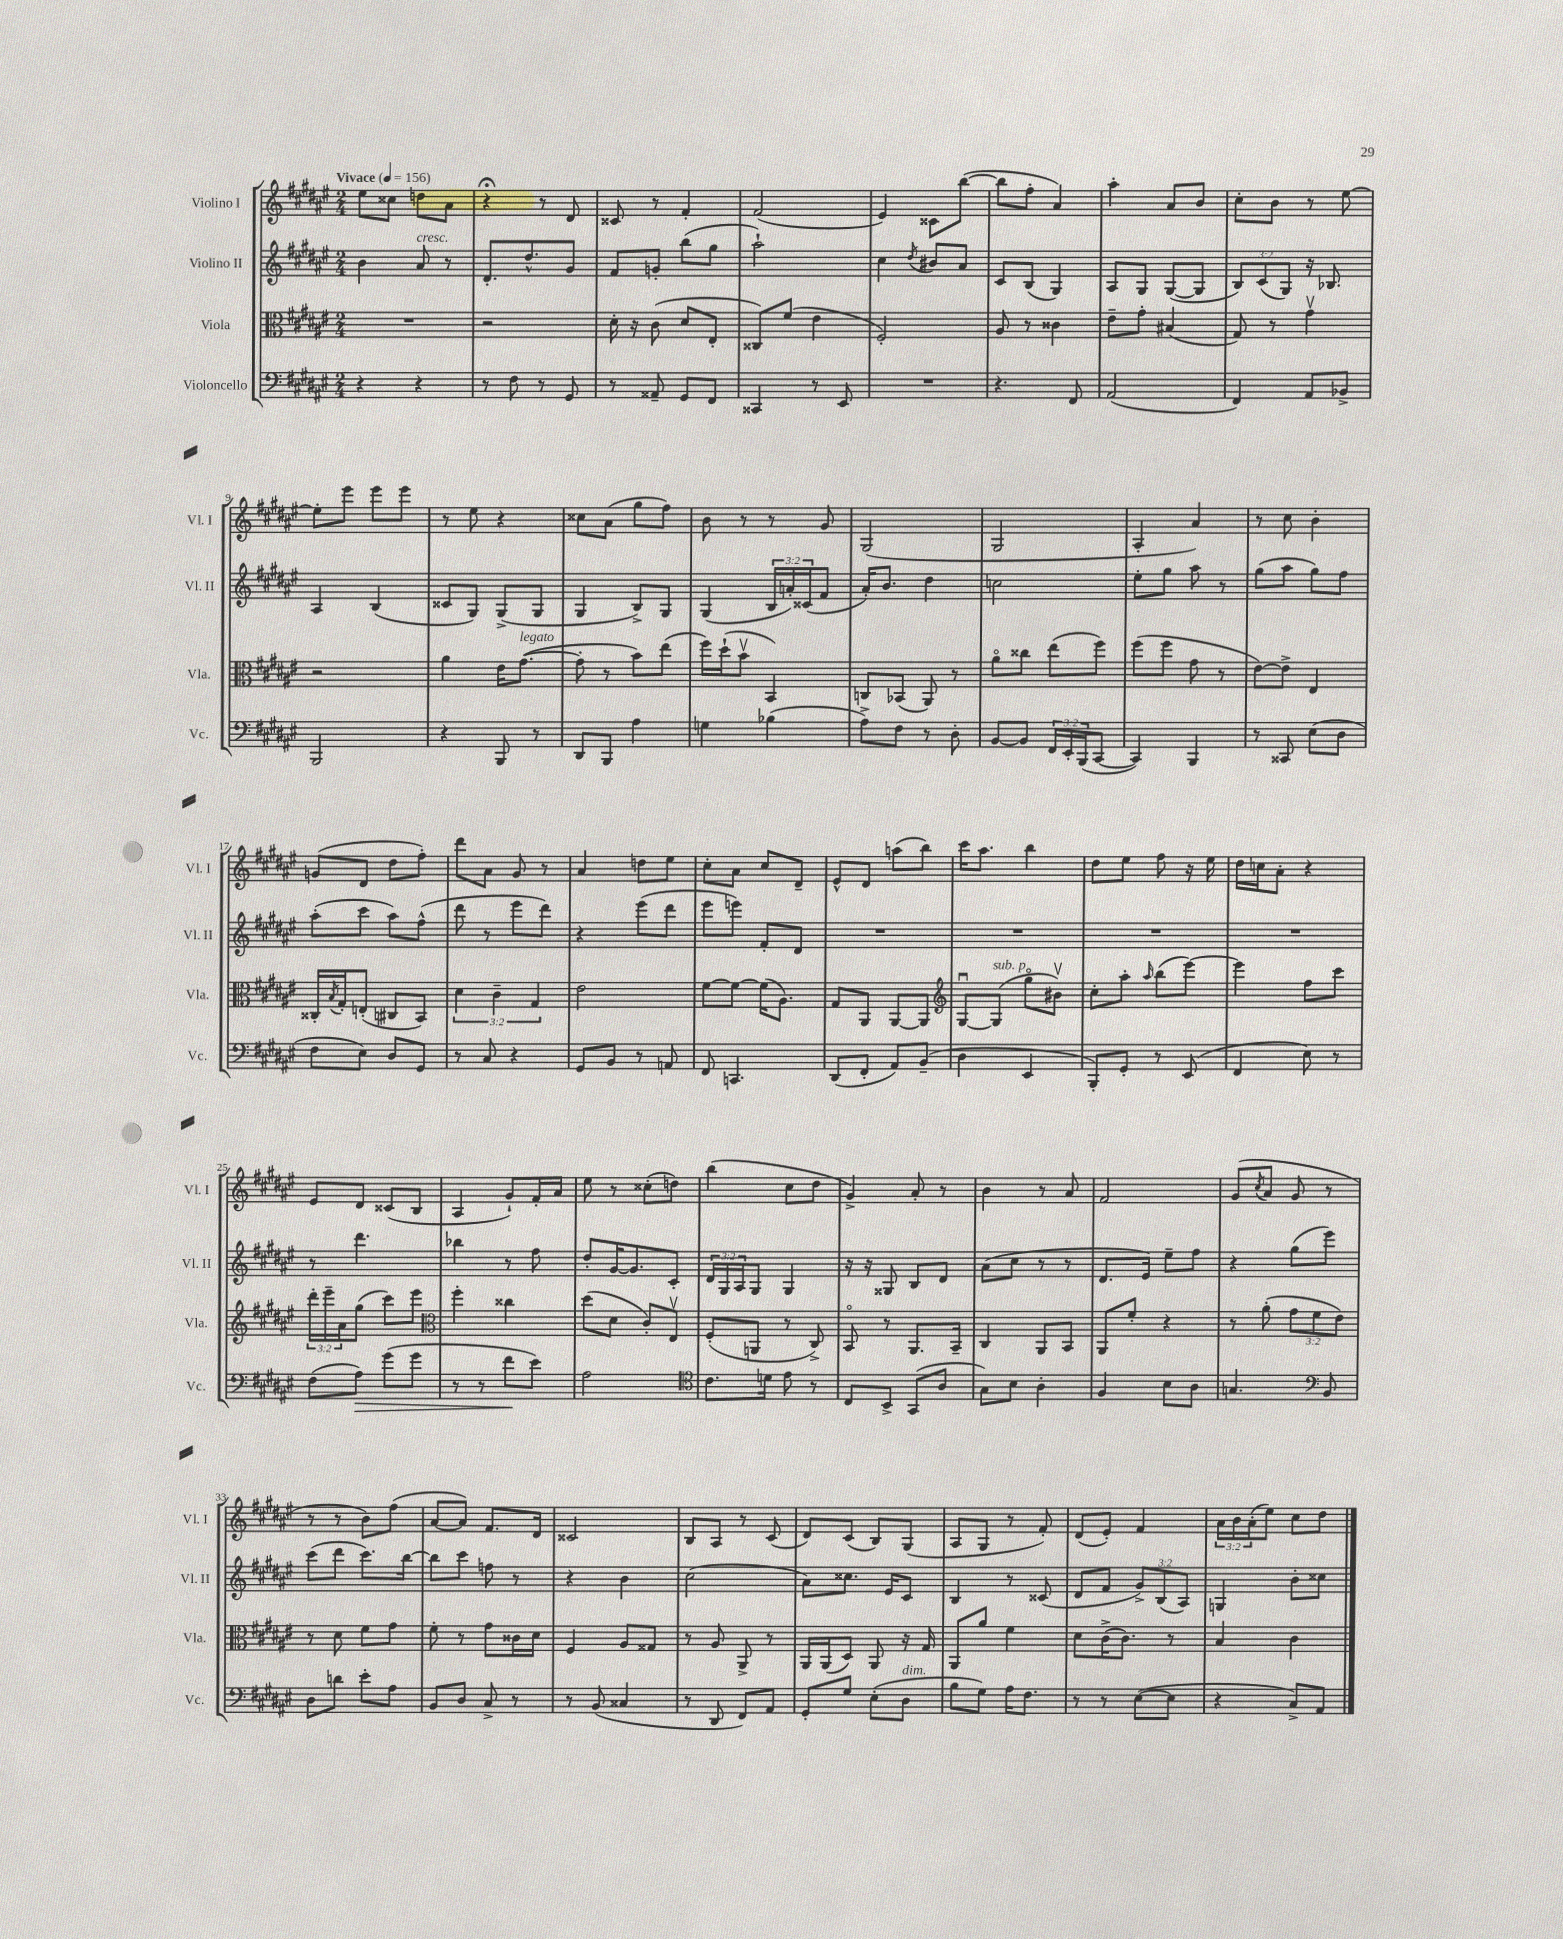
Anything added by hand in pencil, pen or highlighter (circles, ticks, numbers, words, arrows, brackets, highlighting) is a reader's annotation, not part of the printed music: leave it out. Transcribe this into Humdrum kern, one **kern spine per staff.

**kern	**dynam	**kern	**kern	**kern
*part4	*part4	*part3	*part2	*part1
*staff4	*staff4	*staff3	*staff2	*staff1
*I"Violoncello	*	*I"Viola	*I"Violino II	*I"Violino I
*I'Vc.	*	*I'Vla.	*I'Vl. II	*I'Vl. I
*clefF4	*	*clefC3	*clefG2	*clefG2
*k[f#c#g#d#a#e#]	*	*k[f#c#g#d#a#e#]	*k[f#c#g#d#a#e#]	*k[f#c#g#d#a#e#]
*M2/4	*	*M2/4	*M2/4	*M2/4
*MM156	*	*MM156	*MM156	*MM156
=1	=1	=1	=1	=1
!	!	!	!	!LO:TX:a:B:t=Vivace
4r	.	2r	4b\	8ee#\L
.	.	.	.	8cc##X\J
!	!	!	!LO:TX:a:i:t=cresc.	!
4r	.	.	8a#/	8ddn\L
.	.	.	8r	8a#\J
=2	=2	=2	=2	=2
8r	.	2r	8.d#'/L	4r;<
8F#\	.	.	.	.
.	.	.	8.dd#^^/	.
8r	.	.	.	8r
8GG#/	.	.	8g#/J	8d#/
=3	=3	=3	=3	=3
8r	.	16d#'\	8f#/L	8c##X/
.	.	16r	.	.
8AA##X~/	.	(8c#\	8gn'/J	8r
8GG#/L	.	8d#/L	(8bb\L	4f#'/
8FF#/J	.	8E#'/J	8gg#\J	.
=4	=4	=4	=4	=4
4CC##X/	.	8C##X/L)	2aa#`\)	(2f#/
.	.	(8f#/J	.	.
8r	.	4e#\	.	.
8EE#/	.	.	.	.
=5	=5	=5	=5	=5
2r	.	2F#'/)	4cc#\	4e#/)
.	.	.	8qdd#/	.
.	.	.	8b#X/L	8c##X\L
.	.	.	8a#/J	([8bb\J
=6	=6	=6	=6	=6
4.r	.	8A#/	8c#/L	8bb\L]
.	.	8r	(8B/J	8ff#'\J
.	.	4c##X\	4G#/)	4a#/)
8FF#/	.	.	.	.
=7	=7	=7	=7	=7
(2AA#/	.	8e#~\L	8A#/L	4aa#'\
.	.	8g#'\J	8G#/J	.
.	.	(4B#X/	([8G#/L	8a#/L
.	.	.	8G#/J]	8b/J
=8	=8	=8	=8	=8
4FF#/)	.	8G#/)	12B/L)	8cc#'\L
.	.	.	(12c#/	.
.	.	8r	.	8b\J
.	.	.	12G#/J)	.
8AA#/L	.	4g#v\	16r	8r
.	.	.	8.B-X/	.
8BB-X^/J	.	.	.	[8ee#\
!!LO:LB:g=z
=9	=9	=9	=9	=9
2BBB/	.	2r	4A#/	8ee#'\L]
.	.	.	.	8eee#\J
.	.	.	(4B/	8eee#\L
.	.	.	.	8eee#\J
=10	=10	=10	=10	=10
4r	.	4a#\	8c##X/L	8r
.	.	.	8G#/J)	8ee#\
8BBB/	.	16e#\KL	(8G#^/L	4r
!	!	!LO:TX:a:i:t=legato	!	!
.	.	([8.g#\J	.	.
8r	.	.	8G#/J	.
=11	=11	=11	=11	=11
8DD#/L	.	8g#'\]	4G#/	8cc##X\L
8BBB/J	.	8r	.	(8a#\J
4A#\	.	8b\L)	8B^/L)	8gg#\L
.	.	(8ee#\J	8G#/J	8ff#\J)
=12	=12	=12	=12	=12
4Gn\	.	16ff#\LL)	(4G#/	8b\
.	.	(16dd#`\J	.	.
.	.	8bv\J	.	8r
(4B-X\	.	4BB/)	24B/LL	8r
.	.	.	24an'/)	.
.	.	.	(24c##X/J	.
.	.	.	8f#/J	8g#/
=13	=13	=13	=13	=13
8A#^\L)	.	8Cn/L	16a#'/KL)	(2G#/
.	.	.	8.b/J	.
8F#\J	.	(8BB-X/J	.	.
8r	.	8AA#/)	4dd#\	.
8D#'\	.	8r	.	.
=14	=14	=14	=14	=14
[8BB/L	.	8a#\L	2ccn\	2G#/
8BB/J]	.	8cc##X\J	.	.
24FF#/LL	.	(8ee#\L	.	.
24EE#'/	.	.	.	.
(24BBB/J	.	.	.	.
[8CC#/J	.	8ff#\J)	.	.
=15	=15	=15	=15	=15
4CC#/])	.	(8ff#\L	8ee#'\L	4A#'/
.	.	8ff#\J	8gg#\J	.
4BBB/	.	8g#\	8aa#\	4a#/)
.	.	8r	8r	.
=16	=16	=16	=16	=16
8r	.	[8e#\L)	(8gg#\L	8r
8CC##X/	.	8e#^\J]	8aa#\J	8cc#\
(8E#\L	.	4E#/	8gg#\L)	4b'\
8D#\J	.	.	8ff#\J	.
!!LO:LB:g=z
=17	=17	=17	=17	=17
8F#\L	.	16C##X'/LL	(8aa#'\L	(8gn/L
.	.	8qB/	.	.
.	.	16G#'/J	.	.
8E#\J)	.	(8En'/J	8ccc#\J	8d#/J
8D#/L	.	8C#X/L	8aa#\L)	8dd#\L
8GG#/J	.	8BB/J)	(8ff#^^\J	8ff#'\J)
=18	=18	=18	=18	=18
8r	.	6d#\	8ddd#\	8ddd#\L
8C#/	.	.	8r	8a#\J
.	.	6c#~\	.	.
4r	.	.	8eee#\L	8g#/
.	.	6G#/	.	.
.	.	.	8ddd#\J)	8r
=19	=19	=19	=19	=19
8GG#/L	.	2e#\	4r	4a#/
8BB/J	.	.	.	.
8r	.	.	(8eee#\L	8ddn\L
8AAn/	.	.	8ddd#\J	8ee#\J
=20	=20	=20	=20	=20
8FF#/	.	[8f#\L	8eee#\L	8cc#'\L
4.CCn/	.	8f#\J_	8eeen\J)	8a#\J
.	.	(16f#\KL]	8f#'/L	8cc#/L
.	.	8.A#\J)	.	.
.	.	.	8d#/J	8d#~/J
=21	=21	=21	=21	=21
(8DD#/L	.	8G#/L	2r	8e#^^/L
8FF#'/J	.	8AA#/J	.	8d#/J
8AA#/L)	.	[8AA#/L	.	(8aan\L
(8BB~/J	.	8AA#/J]	.	8bb\J)
=22	=22	=22	=22	=22
*	*	*clefG2	*	*
4D#\	.	[8G#u/L	2r	16ccc#\KL
.	.	.	.	8.aa#\J
!	!	!LO:TX:a:i:t=sub. p	!	!
.	.	(8G#/J]	.	.
4EE#/	.	8gg#\L	.	4bb\
.	.	8b#Xv\J)	.	.
=23	=23	=23	=23	=23
8BBB'/L)	.	8cc#'\L	2r	8dd#\L
8GG#'/J	.	8aa#'\J	.	8ee#\J
.	.	16qqaa#/	.	.
8r	.	(8bb\L	.	8ff#\
(8EE#/	.	[8eee#\J)	.	16r
.	.	.	.	16ee#\
=24	=24	=24	=24	=24
4FF#/	.	4eee#\]	2r	16dd#\LL
.	.	.	.	16ccn\J
.	.	.	.	8a#'\J
8E#\)	.	8ff#\L	.	4r
8r	.	8ccc#\J	.	.
!!LO:LB:g=z
=25	=25	=25	=25	=25
(8F#\L	.	24ddd#'\LL	8r	8e#/L
.	.	24eee#~\	.	.
.	.	24a#\J	.	.
!	!LO:HP:b	!	!	!
8A#\J)	>	(8gg#\J	4.ddd#\	8d#/J
(8g#\L	.	8ccc#\L)	.	(8c##X/L
8g#\J	.	8eee#\J	.	8B/J
=26	=26	=26	=26	=26
*	*	*clefC3	*	*
8r	.	4ff#'\	4bb-X\	4A#/
8r	.	.	.	.
8f#\L	.	4cc##X\	8r	8g#`/L)
8e#\J)	]	.	8ff#\	16f#'/L
.	.	.	.	16a#/JJ
=27	=27	=27	=27	=27
2A#\	.	(8dd#\L	8dd#'/L	8ee#\
.	.	8d#\J	[16g#/K	8r
.	.	.	8.g#/]	.
.	.	8c#'/L)	.	(8cc##X'\L
.	.	8E#v/J	8c#'/J	8ddn\J)
=28	=28	=28	=28	=28
*clefC4	*	*	*	*
8.c#\L	.	(8F#'/L	24d#/LL	(4bb\
.	.	.	24G#/	.
.	.	.	24A#/J	.
.	.	8AAn/J	8G#/J	.
16dn\Jk	.	.	.	.
8e#\	.	8r	4G#/	8cc#\L
8r	.	8C#^/)	.	8dd#\J
=29	=29	=29	=29	=29
8C#/L	.	8BB/	16r	4g#^/)
.	.	.	16r	.
8BB^/J	.	8r	8G##X/	.
(8GG#/L	.	8.AA#/L	8B/L	8a#'/
8A#/J	.	.	8d#/J	8r
.	.	16BB~/Jk	.	.
=30	=30	=30	=30	=30
8G#\L)	.	4C#/	(8a#\L	4b\
8B\J	.	.	8cc#\J	.
4A#'\	.	8AA#/L	8r	8r
.	.	8BB/J	8r	8a#/
=31	=31	=31	=31	=31
4F#/	.	8AA#/L	8.d#/L	2f#/
.	.	8f#'/J	.	.
.	.	.	16e#/Jk)	.
8B\L	.	4r	8ee#~\L	.
8A#\J	.	.	8ff#\J	.
=32	=32	=32	=32	=32
4.Gn/	.	8r	4r	(8g#/L
.	.	.	.	8qcc#/
.	.	(8a#'\	.	8a#/J
.	.	12g#\L	(8gg#\L	8g#/
.	.	12f#\	.	.
*clefF4	*	*	*	*
8BB/	.	.	8eee#\J)	8r
.	.	12e#\J)	.	.
!!LO:LB:g=z
=33	=33	=33	=33	=33
8D#\L	.	8r	(8ccc#\L	8r
8dn\J	.	8d#\	8ddd#\J	8r
8e#'\L	.	8f#\L	8.ccc#\L)	8b\L)
8A#\J	.	8g#\J	.	(8ff#\J
.	.	.	[16bb\Jk	.
=34	=34	=34	=34	=34
8BB/L	.	8f#'\	8bb\L]	[8a#/L
8D#/J	.	8r	8ccc#\J	8a#/J])
8C#^/	.	8g#\L	8ffn\	8.f#/L
8r	.	16c##X\L	8r	.
.	.	16d#\JJ	.	16d#/Jk
=35	=35	=35	=35	=35
8r	.	4F#/	4r	2c##X/
(8BB/	.	.	.	.
4C##X/	.	8A#/L	4b\	.
.	.	8G##X/J	.	.
=36	=36	=36	=36	=36
8r	.	8r	(2cc#\	8B/L
8DD#/	.	8A#/	.	8A#/J
8FF#/L)	.	8AA#^/	.	8r
8AA#/J	.	8r	.	(8c#/
=37	=37	=37	=37	=37
8GG#'/L	.	16AA#/LL	8a#\L)	8d#/L)
.	.	(16AA#/J	.	.
8G#/J	.	8D#/J)	8.cc##X\J	(8c#/J
(8E#'\L	.	8AA#/	.	8B/L)
.	.	.	16e#/KL	.
!LO:TX:a:i:t=dim.	!	!	!	!
8D#\J	.	16r	8c#/J	(8G#/J
.	.	16G#/	.	.
=38	=38	=38	=38	=38
8B\L	.	8AA#/L	4B/	8A#/L
8G#\J)	.	8a#/J	.	8G#/J
16A#\KL	.	4f#\	8r	8r
8.F#\J	.	.	.	.
.	.	.	(8c##X/	8f#'/)
=39	=39	=39	=39	=39
8r	.	8d#\L	8d#/L	(8d#/L
8r	.	(16c#^\K	8f#/J	8e#'/J)
.	.	8.c#\J)	.	.
([8E#\L	.	.	12g#^/L)	4f#/
.	.	.	(12B/	.
8E#\J]	.	8r	.	.
.	.	.	12A#/J)	.
=40	=40	=40	=40	=40
4r	.	4B/	4Gn/	24a#\LL
.	.	.	.	24b\
.	.	.	.	(24a#'\J
.	.	.	.	8ee#\J)
8C#^/L)	.	4c#\	8b'\L	8cc#\L
8AA#/J	.	.	8cc##X\J	8dd#\J
==	==	==	==	==
*-	*-	*-	*-	*-
